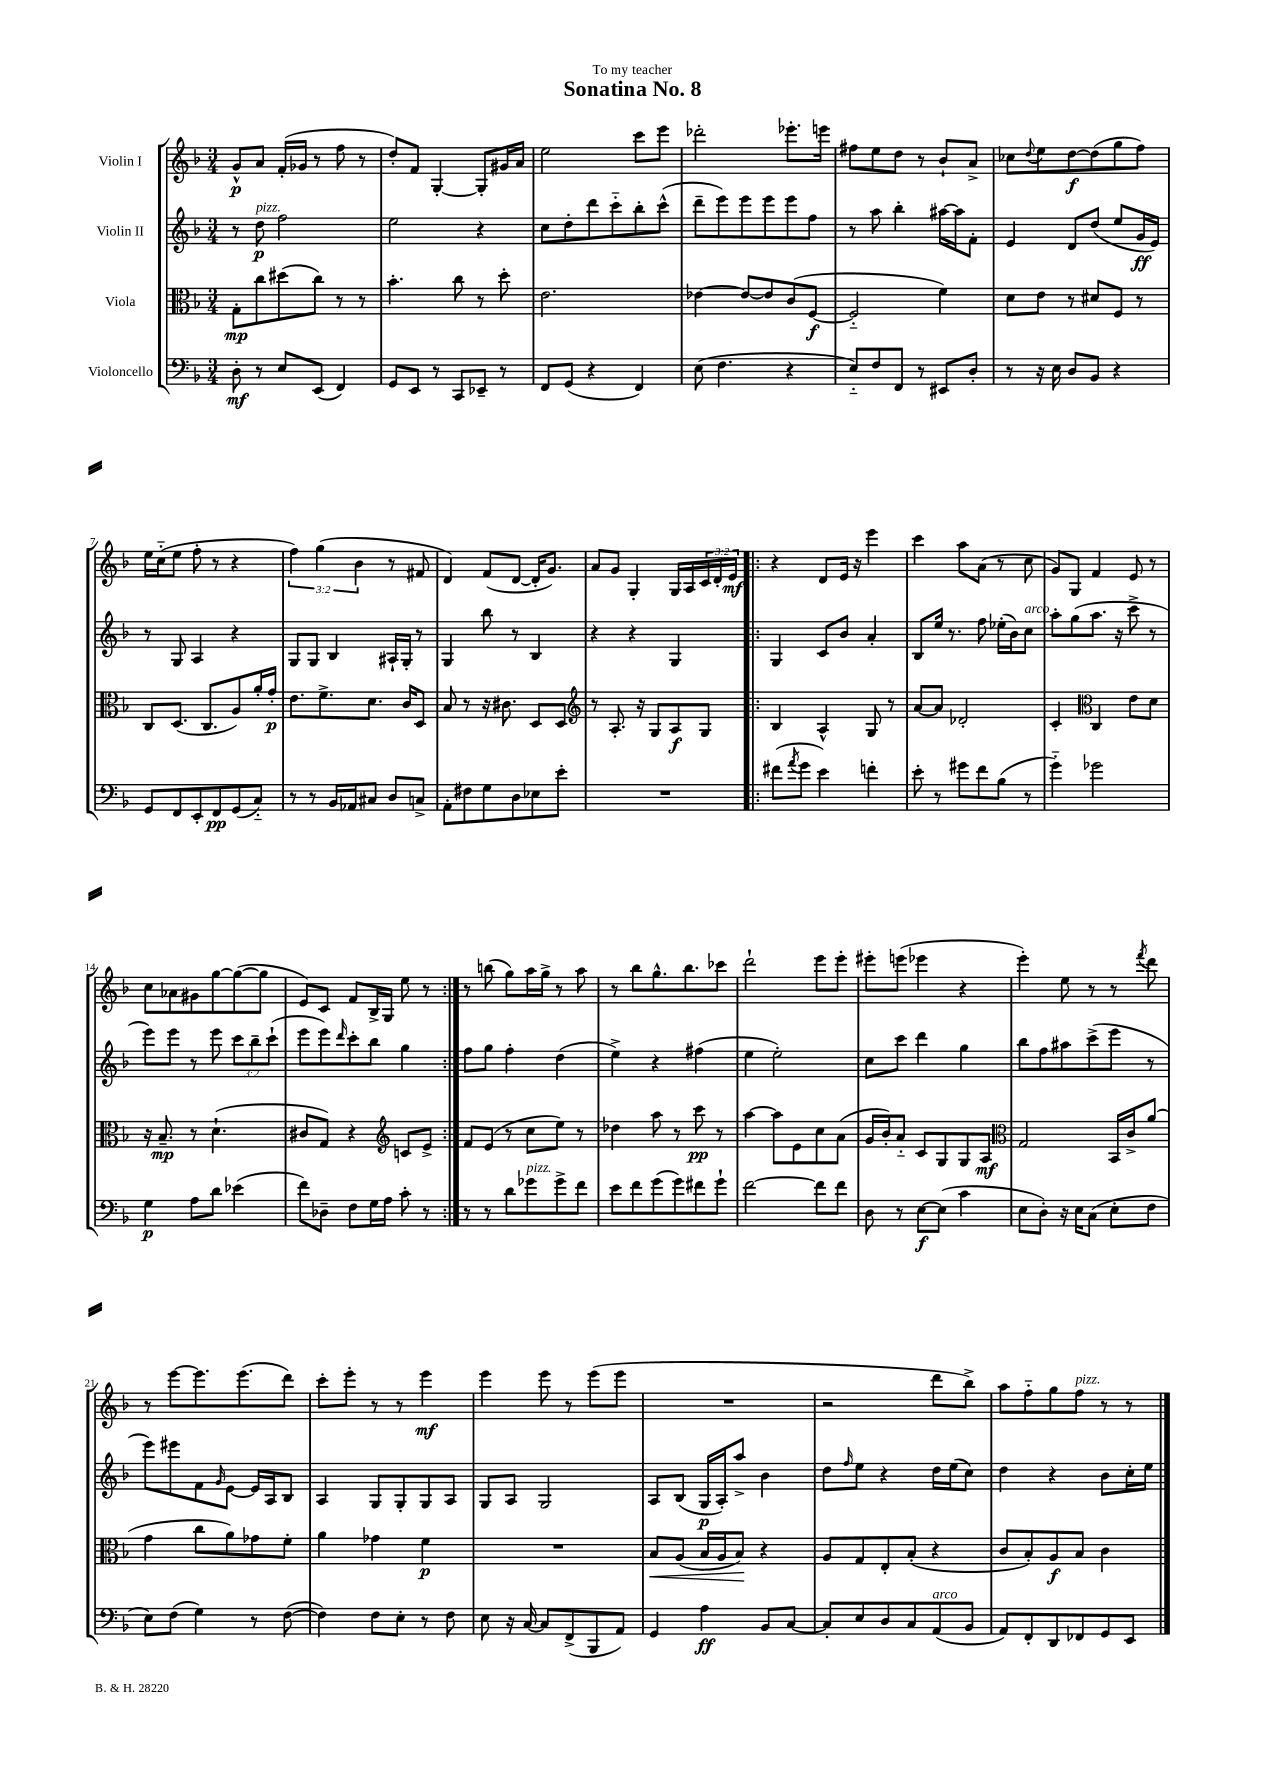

**kern	**dynam	**kern	**dynam	**kern	**dynam	**kern	**dynam
*part4	*part4	*part3	*part3	*part2	*part2	*part1	*part1
*staff4	*staff4	*staff3	*staff3	*staff2	*staff2	*staff1	*staff1
*I"Violoncello	*	*I"Viola	*	*I"Violin II	*	*I"Violin I	*
*clefF4	*	*clefC3	*	*clefG2	*	*clefG2	*
*k[b-]	*	*k[b-]	*	*k[b-]	*	*k[b-]	*
*M3/4	*	*M3/4	*	*M3/4	*	*M3/4	*
=1	=1	=1	=1	=1	=1	=1	=1
8D'\	mf	8G'\L	mp	8r	.	8g^^/L	p
!	!	!	!	!LO:TX:a:i:t=pizz.	!	!	!
8r	.	8cc\	.	8dd\	p	8a/J	.
8E/L	.	(8dd#X\	.	2ff\	.	(16f'/LL	.
.	.	.	.	.	.	16g-X/JJ	.
(8EE/J	.	8cc\J)	.	.	.	8r	.
4FF/)	.	8r	.	.	.	8ff\	.
.	.	8r	.	.	.	8r	.
=2	=2	=2	=2	=2	=2	=2	=2
8GG/L	.	4.b-'\	.	2ee\	.	8dd'/L)	.
8EE/J	.	.	.	.	.	8f/J	.
8r	.	.	.	.	.	[4G'/	.
8CC/L	.	8cc\	.	.	.	.	.
8EE-X~/J	.	8r	.	4r	.	8G'/L]	.
8r	.	8dd'\	.	.	.	16g#X/L	.
.	.	.	.	.	.	16a/JJ	.
=3	=3	=3	=3	=3	=3	=3	=3
8FF/L	.	2.e\	.	8cc\L	.	2ee\	.
(8GG/J	.	.	.	8dd'\	.	.	.
4r	.	.	.	8ddd\	.	.	.
.	.	.	.	8ccc\	.	.	.
4FF/)	.	.	.	8bb-'\	.	8ccc\L	.
.	.	.	.	(8ccc^^\J	.	8eee\J	.
=4	=4	=4	=4	=4	=4	=4	=4
(8E\	.	[4e-X\	.	8ddd~\L	.	2ddd-X'\	.
4.F\	.	.	.	8eee\)	.	.	.
.	.	8e-/L_	.	8eee\	.	.	.
.	.	8e-/]	.	8eee\	.	.	.
4r	.	(8c/	.	8eee\	.	8.eee-X'\L	.
.	.	[8F/J	f	8ff\J	.	.	.
.	.	.	.	.	.	16eeen\Jk	.
=5	=5	=5	=5	=5	=5	=5	=5
8E/L)	.	2F/]	.	8r	.	8ff#X\L	.
8F/	.	.	.	8aa\	.	8ee\	.
8FF/J	.	.	.	4bb-'\	.	8dd\J	.
8r	.	.	.	.	.	8r	.
8EE#X/L	.	4f\)	.	[16aa#X\LL	.	8b-`/L	.
.	.	.	.	16aa#\J]	.	.	.
8D'/J	.	.	.	8f'\J	.	8a^/J	.
=6	=6	=6	=6	=6	=6	=6	=6
8r	.	8d\L	.	4e/	.	8cc-X\L	.
.	.	.	.	.	.	8qqdd/	.
16r	.	8e\J	.	.	.	8ee\	.
16E\	.	.	.	.	.	.	.
8D/L	.	8r	.	8d/L	.	[8dd\	f
8BB-/J	.	8d#X/L	.	(8dd/J	.	(8dd\]	.
4r	.	8F/J	.	8ee/L	.	8gg\	.
.	.	8r	.	16g/L	ff	8ff\J)	.
.	.	.	.	16e/JJ)	.	.	.
!!LO:LB:g=z
=7	=7	=7	=7	=7	=7	=7	=7
8GG/L	.	8C/L	.	8r	.	16ee\LL	.
.	.	.	.	.	.	(16cc\J	.
8FF/	.	(8.D/J	.	8G/	.	8ee\J	.
8EE'/	.	.	.	4A/	.	8ff'\	.
.	.	8.C/L	.	.	.	.	.
8FF/	pp	.	.	.	.	8r	.
(8GG/	.	8A/)	.	4r	.	4r	.
8C/J)	.	16a'/L	.	.	.	.	.
.	.	16g'/JJ	p	.	.	.	.
=8	=8	=8	=8	=8	=8	=8	=8
8r	.	8.e\L	.	8G/L	.	6ff\)	.
8r	.	.	.	8G/J	.	.	.
.	.	.	.	.	.	(6gg\	.
.	.	8.f^\	.	.	.	.	.
16BB-/LL	.	.	.	4B-/	.	.	.
16AA-X/J	.	.	.	.	.	.	.
.	.	.	.	.	.	6b-\	.
8C#X/J	.	8.d\J	.	.	.	.	.
8D/L	.	.	.	16A#X`/LL	.	8r	.
.	.	16c/KL	.	16G'/JJ	.	.	.
8Cn^/J	.	8D/J	.	8r	.	8f#X/	.
=9	=9	=9	=9	=9	=9	=9	=9
8AA'\L	.	8B-/	.	4G/	.	4d/)	.
8F#X\	.	8r	.	.	.	.	.
8G\	.	16r	.	8bb-\	.	(8f/L	.
.	.	8.c#X\	.	.	.	.	.
8D\	.	.	.	8r	.	[8d/J	.
8E-X\	.	8D/L	.	4B-/	.	16d'/KL]	.
.	.	.	.	.	.	8.g/J)	.
8e'\J	.	8D/J	.	.	.	.	.
=10	=10	=10	=10	=10	=10	=10	=10
*	*	*clefG2	*	*	*	*	*
2.r	.	8r	.	4r	.	8a/L	.
.	.	8.A'/	.	.	.	8g/J	.
.	.	.	.	4r	.	4G'/	.
.	.	16r	.	.	.	.	.
.	.	8G/L	.	.	.	.	.
.	.	8A/	f	4G/	.	16G/LL	.
.	.	.	.	.	.	16A/	.
.	.	8G/J	.	.	.	24c/	.
.	.	.	.	.	.	24d'/	.
.	.	.	.	.	.	24e/JJ	mf
=11!|:	=11!|:	=11!|:	=11!|:	=11!|:	=11!|:	=11!|:	=11!|:
(8f#X\L	.	4B-/	.	4G/	.	4r	.
8qa/	.	.	.	.	.	.	.
8g\J	.	.	.	.	.	.	.
4e\)	.	4A^^/	.	8c/L	.	8d/L	.
.	.	.	.	8b-/J	.	16e/Jk	.
.	.	.	.	.	.	16r	.
4fn'\	.	8G/	.	4a'/	.	4eee\	.
.	.	8r	.	.	.	.	.
=12	=12	=12	=12	=12	=12	=12	=12
8e'\	.	[8a/L	.	8B-/L	.	4ccc\	.
8r	.	8a/J]	.	16ee/Jk	.	.	.
.	.	.	.	8.r	.	.	.
8g#X\L	.	2d-X'/	.	.	.	8aa\L	.
8f\	.	.	.	8ff\	.	(8a\J	.
(8B-\J	.	.	.	(16ee-X'\LL	.	8r	.
.	.	.	.	16b-\J)	.	.	.
!	!	!	!	!LO:TX:a:i:t=arco	!	!	!
8r	.	.	.	8cc\J	.	8cc\	.
=13	=13	=13	=13	=13	=13	=13	=13
4g\)	.	4c'/	.	8aa'\L	.	8g/L)	.
.	.	.	.	(8gg\	.	8G/J	.
*	*	*clefC3	*	*	*	*	*
2g-X\	.	4C/	.	8.aa\J	.	4f/	.
.	.	.	.	16r	.	.	.
.	.	8e\L	.	8ccc^\	.	8e/	.
.	.	8d\J	.	8r	.	8r	.
!!LO:LB:g=z
=14	=14	=14	=14	=14	=14	=14	=14
4G\	p	16r	.	8eee\L)	.	8cc\L	.
.	.	8.B-~/	mp	.	.	.	.
.	.	.	.	8eee\J	.	8a-X\	.
8A\L	.	8r	.	8r	.	8g#X\	.
8d\J	.	(4.d`\	.	8eee\	.	[8gg\	.
(4e-X\	.	.	.	12ccc\L	.	(8gg\_	.
.	.	.	.	12bb-~\	.	.	.
.	.	.	.	.	.	8gg\J]	.
.	.	.	.	(12ccc`\J	.	.	.
=15	=15	=15	=15	=15	=15	=15	=15
8f\L)	.	8c#X/L	.	8eee\L	.	8e/L)	.
8D-X~\J	.	8G/J)	.	8eee\)	.	8c/J	.
.	.	.	.	16qqddd/	.	.	.
8F\L	.	4r	.	8ccc'\	.	8f/L	.
16G\L	.	.	.	8bb-\J	.	16B-^/L	.
16A\JJ	.	.	.	.	.	16G/JJ	.
*	*	*clefG2	*	*	*	*	*
8c'\	.	8cn/L	.	4gg\	.	8ee\	.
8r	.	8e^/J	.	.	.	8r	.
=16:|!	=16:|!	=16:|!	=16:|!	=16:|!	=16:|!	=16:|!	=16:|!
8r	.	8f/L	.	8ff\L	.	8r	.
8r	.	(8e/J	.	8gg\J	.	(8bbn\	.
8d\L	.	8r	.	4ff'\	.	8gg\L)	.
!LO:TX:a:i:t=pizz.	!	!	!	!	!	!	!
8g-X\	.	8cc\L	.	.	.	16aa\L	.
.	.	.	.	.	.	16gg^\JJ	.
8g-^\	.	8ee\J)	.	(4dd\	.	8r	.
8f\J	.	8r	.	.	.	8aa\	.
=17	=17	=17	=17	=17	=17	=17	=17
8e\L	.	4dd-X\	.	4ee^\)	.	8r	.
8f\	.	.	.	.	.	8bb-\L	.
(8g\	.	8aa\	.	4r	.	8.gg^^\	.
8g\)	.	8r	.	.	.	.	.
.	.	.	.	.	.	8.bb-\	.
8f#X\	.	8ccc\	pp	(4ff#X\	.	.	.
8g`\J	.	8r	.	.	.	8ccc-X\J	.
=18	=18	=18	=18	=18	=18	=18	=18
[2f\	.	[4aa\	.	4ee\	.	2ddd`\	.
.	.	8aa\L]	.	2ee'\)	.	.	.
.	.	8e\	.	.	.	.	.
8f\L]	.	8cc\	.	.	.	8eee\L	.
8f\J	.	(8a\J	.	.	.	8eee'\J	.
=19	=19	=19	=19	=19	=19	=19	=19
8D\	.	16g/LL	.	8cc\L	.	8eee#X'\L	.
.	.	16b-'/J)	.	.	.	.	.
8r	.	8a/J	.	8ccc\J	.	(8eeen\J	.
[8E\L	f	8c/L	.	4ddd\	.	4eee-X\	.
(8E\J]	.	8G/	.	.	.	.	.
4c\	.	8G/	.	4gg\	.	4r	.
.	.	8A/J	mf	.	.	.	.
=20	=20	=20	=20	=20	=20	=20	=20
*	*	*clefC3	*	*	*	*	*
8E\L	.	2G/	.	8bb-\L	.	4eee'\)	.
8D'\J)	.	.	.	8ff\	.	.	.
16r	.	.	.	8aa#X\	.	8ee\	.
16E\KL	.	.	.	.	.	.	.
(8C\J	.	.	.	(8ccc^\	.	8r	.
8E'\L	.	16BB-/LL	.	8eee\J	.	8r	.
.	.	16c^/J	.	.	.	.	.
.	.	.	.	.	.	8qfff/	.
8F\J	.	(8a/J	.	8r	.	8ddd\	.
!!LO:LB:g=z
=21	=21	=21	=21	=21	=21	=21	=21
8E\L)	.	4g\	.	8eee\L)	.	8r	.
(8F\J	.	.	.	8eee#X\	.	[8eee\L	.
4G\)	.	8cc\L	.	8f\	.	8.eee\]	.
.	.	.	.	16qqg/	.	.	.
.	.	8a\)	.	[8e\J	.	.	.
.	.	.	.	.	.	(8.eee\	.
8r	.	8g-X\	.	16e/LL]	.	.	.
.	.	.	.	16A/J	.	.	.
([8F\	.	8f'\J	.	8B-/J	.	8ddd\J)	.
=22	=22	=22	=22	=22	=22	=22	=22
4F\])	.	4a\	.	4A/	.	8ccc'\L	.
.	.	.	.	.	.	8eee'\J	.
8F\L	.	4g-X\	.	8G/L	.	8r	.
8E'\J	.	.	.	8G'/	.	8r	.
8r	.	4f\	p	8G/	.	4eee\	mf
8F\	.	.	.	8A/J	.	.	.
=23	=23	=23	=23	=23	=23	=23	=23
8E\	.	2.r	.	8G/L	.	4eee\	.
16r	.	.	.	8A/J	.	.	.
[16C/	.	.	.	.	.	.	.
8C/L]	.	.	.	2G/	.	8eee\	.
(8FF^/	.	.	.	.	.	8r	.
8BBB-/	.	.	.	.	.	(8eee\L	.
8AA/J)	.	.	.	.	.	8eee\J	.
=24	=24	=24	=24	=24	=24	=24	=24
!	!	!	!LO:HP:b	!	!	!	!
4GG/	.	8B-/L	<	8A/L	.	2.r	.
.	.	(8A/J	.	(8B-/J	.	.	.
4A\	ff	16B-/LL	.	16G/LL	p	.	.
.	.	16A/J	.	16A'/J)	.	.	.
.	.	8B-/J)	.	8aa^/J	.	.	.
8BB-/L	.	4r	[	4b-\	.	.	.
[8C/J	.	.	.	.	.	.	.
=25	=25	=25	=25	=25	=25	=25	=25
8C'/L]	.	8A/L	.	8dd\L	.	2r	.
.	.	.	.	16qqff/	.	.	.
8E/	.	8G/	.	8ee\J	.	.	.
8D/	.	8E'/	.	4r	.	.	.
8C/	.	(8B-'/J	.	.	.	.	.
!LO:TX:a:i:t=arco	!	!	!	!	!	!	!
(8AA/	.	4r	.	16dd\LL	.	8ddd\L	.
.	.	.	.	(16ee\J	.	.	.
8BB-/J	.	.	.	8cc\J)	.	8bb-^\J)	.
=26	=26	=26	=26	=26	=26	=26	=26
8AA/L)	.	8c/L	.	4dd\	.	8aa\L	.
8FF'/	.	8B-'/)	.	.	.	8ff\	.
8DD/	.	8A/	f	4r	.	8gg\	.
!	!	!	!	!	!	!LO:TX:a:i:t=pizz.	!
8FF-X/	.	8B-/J	.	.	.	8ff\J	.
8GG/	.	4c\	.	8b-\L	.	8r	.
8EE/J	.	.	.	16cc'\L	.	8r	.
.	.	.	.	16ee\JJ	.	.	.
==	==	==	==	==	==	==	==
*-	*-	*-	*-	*-	*-	*-	*-
